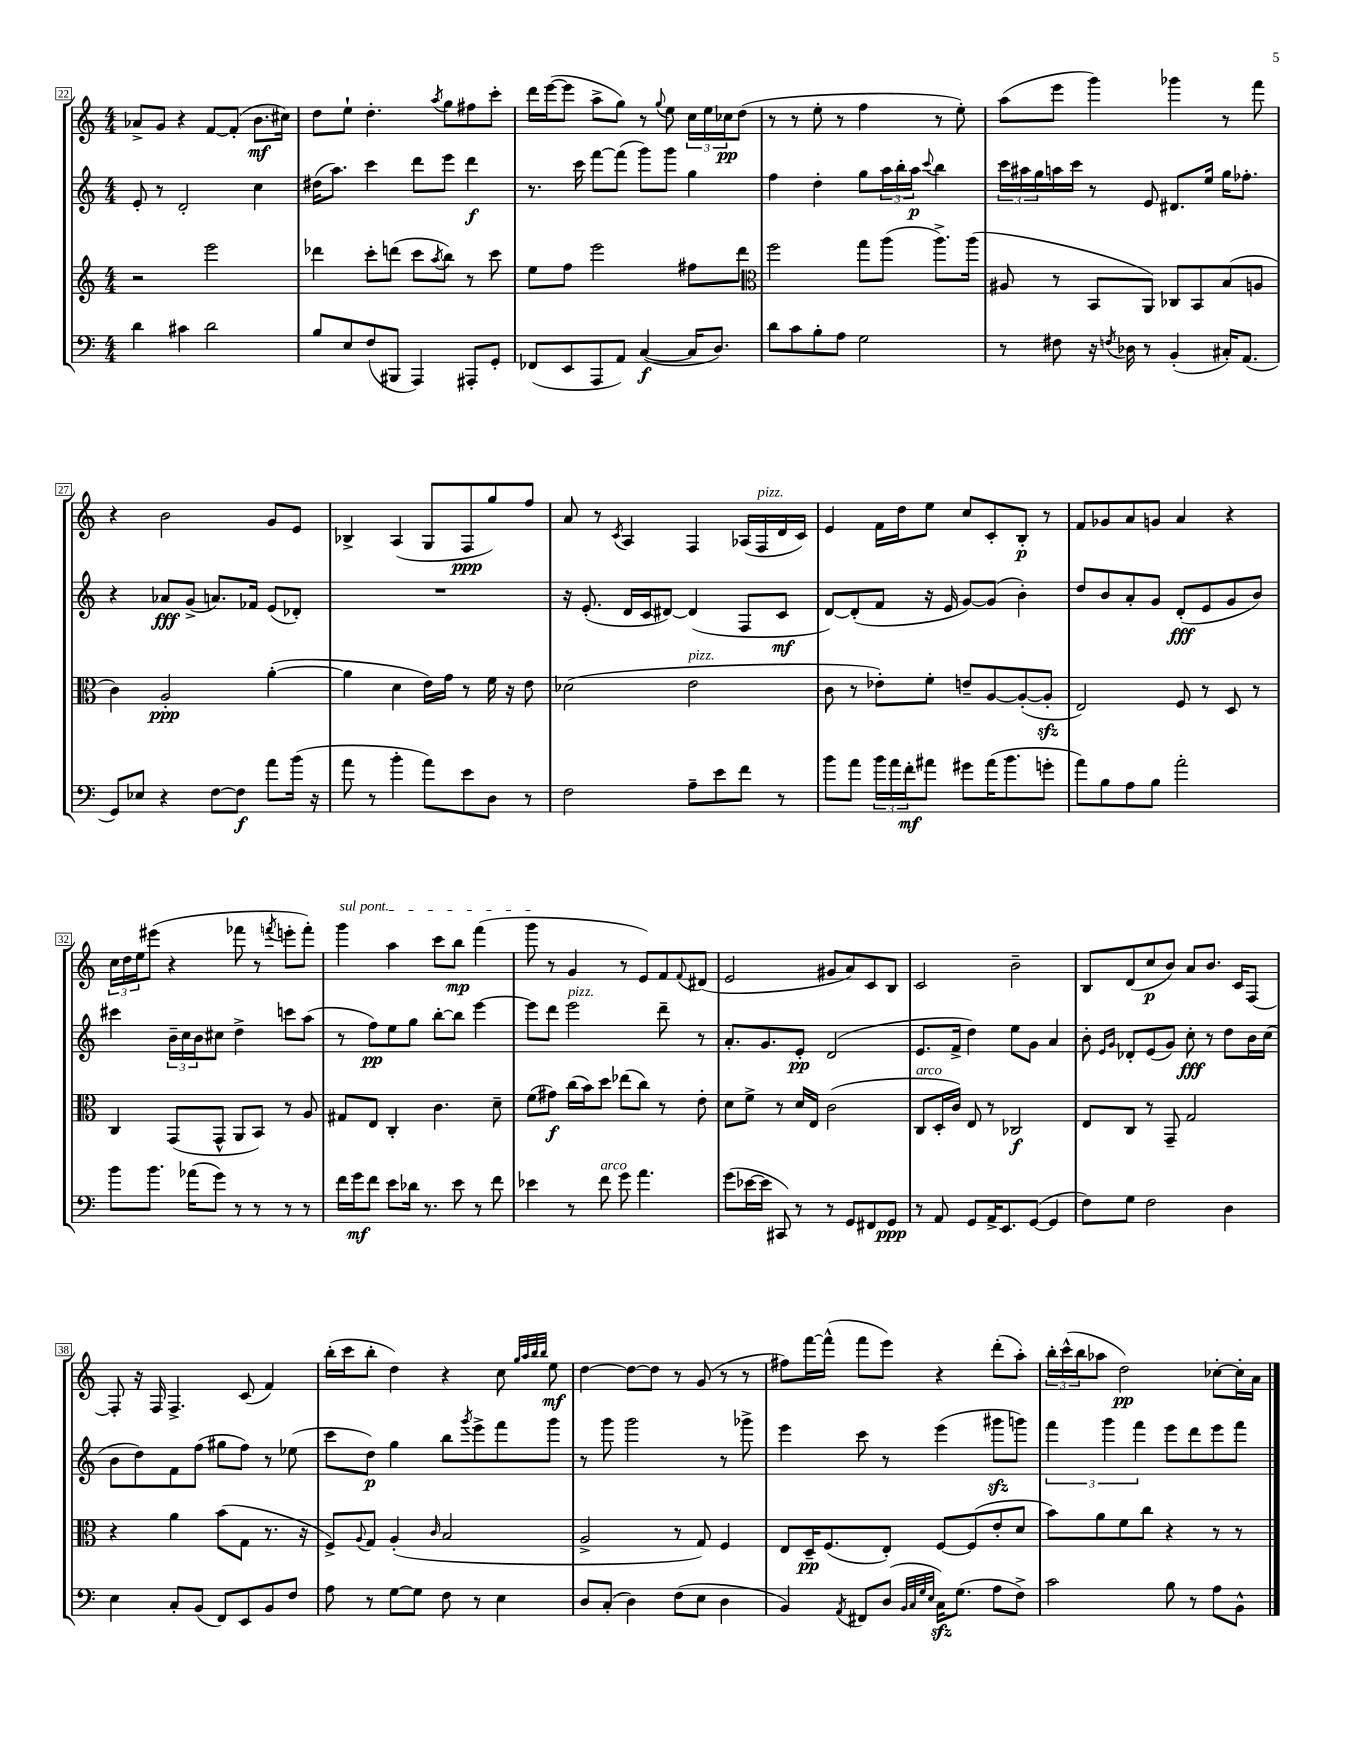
<<
\new StaffGroup <<
\new Staff = "s0" {
    \clef treble \key c \major \numericTimeSignature \time 4/4
    aes'8-> g'8 r4 f'8~ f'8-.( b'8.\mf cis''16) |
    d''8 e''8-! d''4.-. \acciaccatura { a''8 } g''8 fis''8 c'''8-. |
    d'''16 e'''16~( e'''8 a''8-> g''8) r8 \appoggiatura { g''8 } e''8 \tuplet 3/2 { c''16 e''16 ces''16\pp } d''8( |
    r8 r8 e''8-. r8 f''4 r8 e''8-.) |
    a''8( e'''8 g'''4) ges'''4 r8 f'''8 |
    r4 b'2 g'8 e'8 |
    bes4-> a4( g8 f8\ppp g''8) f''8 |
    a'8 r8 \acciaccatura { c'8 } a4 f4 aes16( f16^\markup { \italic "pizz." } d'16 c'16) |
    e'4 f'16 d''16 e''8 c''8 c'8-. b8-.\p r8 |
    f'8 ges'8 a'8 g'8 a'4 r4 |
    \tuplet 3/2 { c''16 d''16 e''16 } eis'''8( r4 fes'''8 r8 \acciaccatura { f'''8 } e'''8-. f'''8-.) |
    \once \override TextSpanner.bound-details.left.text = \markup { \italic "sul pont." } g'''4\startTextSpan a''4 c'''8 b''8\mp f'''4( |
    g'''8\stopTextSpan r8 g'4 r8 e'8) f'8 \appoggiatura { f'8 } dis'8( |
    e'2 gis'8 a'8) c'8 b8 |
    c'2 b'2-- |
    b8 d'8( c''8\p b'8) a'8 b'8. c'16 f8~ |
    f8-. r16 f16 f4.-> c'8( f'4) |
    b''16-.( c'''16 b''8-. d''4) r4 c''8 \grace { g''32 a''32 b''32 b''32 } e''8\mf |
    d''4~ d''8~ d''8 r8 g'8( r8 r8 |
    fis''8) f'''16~ f'''16-^( f'''8 e'''8) r4 d'''8-.( a''8-.) |
    \tuplet 3/2 { b''16-. c'''16-^( b''16 } aes''8 d''2\pp) ces''8~-. ces''16-. a'16 \bar "|." |
}
\new Staff = "s1" {
    \clef treble \key c \major \numericTimeSignature \time 4/4
    e'8-. r8 d'2-. c''4 |
    dis''16( a''8.) c'''4 d'''8 e'''8 d'''4\f |
    r8. c'''16 f'''8~ f'''8( g'''8) g'''8 g''4 |
    f''4 d''4-. g''8 \tuplet 3/2 { a''16 b''16-. a''16\p } \appoggiatura { c'''8 } b''4 |
    \tuplet 3/2 { c'''16 ais''16 g''16 } a''16 c'''16 r8 e'8 dis'8. e''16 g''16 fes''8.-. |
    r4 aes'8\fff g'8->( a'8.) fes'16 e'8( des'8-.) |
    R1 |
    r16 e'8.-.( d'16 c'16 dis'8~) dis'4( f8 c'8\mf |
    d'8~) d'8-.( f'8 r16 e'16 g'8~) g'8( b'4-.) |
    d''8 b'8 a'8-. g'8 d'8-.\fff( e'8 g'8 b'8) |
    cis'''4 \tuplet 3/2 { b'16-- c''16 b'16 } cis''8 d''4-> c'''8 a''8( |
    r8 f''8\pp) e''8 g''8 b''8~-. b''8 e'''4~ |
    e'''8 d'''8 e'''2^\markup { \italic "pizz." } d'''8-- r8 |
    a'8.-. g'8. e'8-.\pp d'2( |
    e'8. f'16-> d''4) e''8 g'8 a'4 |
    b'8-. \grace { e'16 g'16 } des'8-. e'8( g'8) c''8-.\fff r8 d''8 b'16 c''16( |
    b'8 d''8) f'8 f''8( gis''8 f''8) r8 ees''8( |
    c'''8 d''8\p) g''4 b''8 \acciaccatura { g'''8 } e'''8-> f'''8 g'''8 |
    r8 g'''8 g'''2 r8 ges'''8-> |
    e'''4 c'''8 r8 e'''4( gis'''8\sfz g'''8) |
    \tuplet 3/2 { f'''4 g'''4 f'''4 } e'''8 d'''8 e'''8 f'''8 \bar "|." |
}
\new Staff = "s2" {
    \clef treble \key c \major \numericTimeSignature \time 4/4
    r2 e'''2 |
    des'''4 c'''8-. d'''8( c'''8 \acciaccatura { a''8 } b''8) r8 c'''8 |
    e''8 f''8 e'''2 fis''8 d'''8 |
    \clef alto f''2 g''8 a''8( a''8.->) a''16( |
    ais8 r8 b,8 a,8) ces8 b,8 b8( a8 |
    c'4) a2-.\ppp a'4~-.( |
    a'4 d'4 e'16) g'16 r8 f'16 r16 e'8 |
    des'2( e'2^\markup { \italic "pizz." } |
    c'8 r8 ees'8-.) f'8-. e'8-- a8~ a8~-.( a8-.\sfz |
    e2) f8 r8 d8 r8 |
    c4 g,8( g,8-^ a,8 b,8) r8 a8 |
    gis8 e8 c4-. c'4. d'8-- |
    f'8( gis'8\f) c''16( b'16) d''8 ees''8( c''8) r8 e'8-. |
    d'8 f'8-> r8 d'16 e16 c'2( |
    c8^\markup { \italic "arco" } d16-. c'16) e8 r8 ces2\f |
    e8 c8 r8 g,8-- g2 |
    r4 a'4 b'8( g8 r8. r16 |
    f8->) \appoggiatura { a8 } g8 a4-.( \grace { c'16 } b2 |
    a2-> r8 g8) f4 |
    e8 d16--\pp f8.( e8-.) f8~ f8( e'8-. d'8 |
    b'8) a'8 f'8 c''8 r4 r8 r8 \bar "|." |
}
\new Staff = "s3" {
    \clef bass \key c \major \numericTimeSignature \time 4/4
    d'4 cis'4 d'2 |
    b8 e8 f8( bis,,8 a,,4) ais,,8-. g,8-. |
    fes,8( e,8 a,,8 a,8) c4~\f( c16 d8.) |
    d'8 c'8 b8-. a8 g2 |
    r8 fis8 r16 \acciaccatura { f8 } des16 r8 b,4-.( cis16-.) a,8.( |
    g,8) ees8 r4 f8~ f8\f a'8 b'16( r16 |
    a'8 r8 b'4-. a'8) e'8 d8 r8 |
    f2 a8-- e'8 f'8 r8 |
    b'8 a'8 \tuplet 3/2 { b'16 a'16 f'16-.\mf } ais'8 gis'8 ais'16( b'8. g'8-. |
    a'8) b8 a8 b8 a'2-. |
    b'8 b'8. aes'16( g'8) r8 r8 r8 r8 |
    f'16 g'16\mf f'8 e'8 des'16 r8. e'8 r8 f'8 |
    ees'4 r8 f'8^\markup { \italic "arco" } g'8 a'4. |
    g'8( ees'16~ ees'16 cis,8) r8 r8 g,8 fis,8 g,8\ppp |
    r8 a,8 g,8 a,16-> e,8. g,8~( g,4 |
    f8) g8 f2 d4 |
    e4 c8-. b,8( f,8) e,8 b,8 f8 |
    a8 r8 g8~ g8 f8 r8 e4 |
    d8 c8-.( d4) f8( e8 d4 |
    b,4) \acciaccatura { a,8 } fis,8 d8( \grace { b,32 c32 g32 e32 } c16\sfz) g8.( a8 f8->) |
    c'2 b8 r8 a8 b,8-^ \bar "|." |
}
>>
>>
\layout { \context { \Score currentBarNumber = #22 \override BarNumber.stencil = #(make-stencil-boxer 0.1 0.3 ly:text-interface::print) } }
